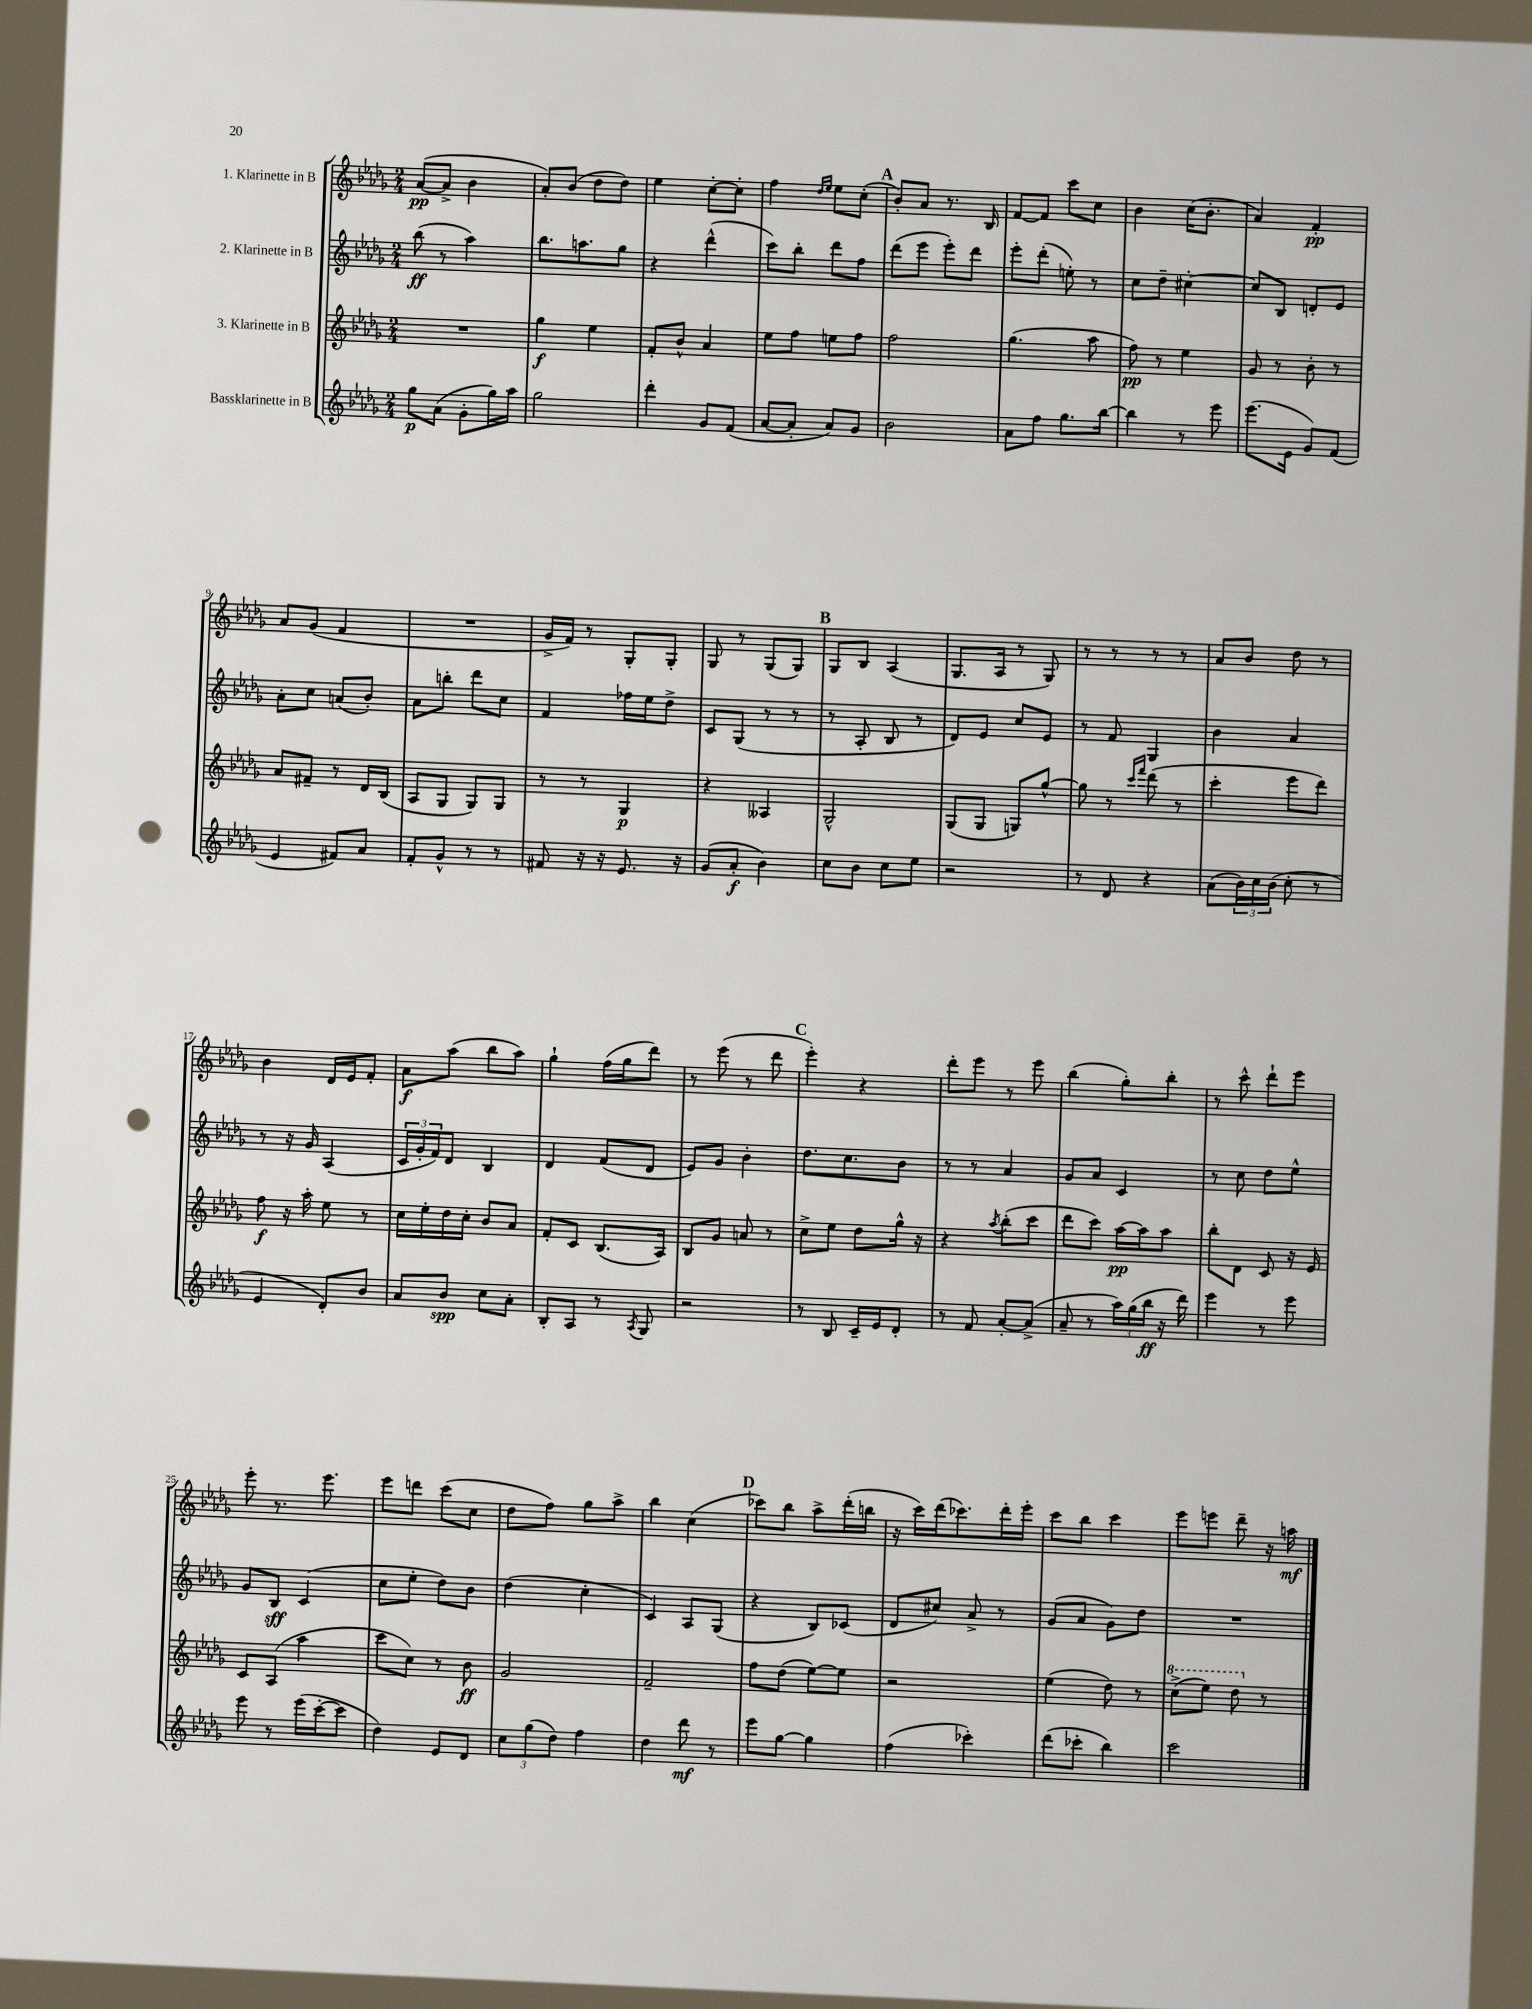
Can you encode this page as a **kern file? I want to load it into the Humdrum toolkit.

**kern	**kern	**kern	**kern
*staff4	*staff3	*staff2	*staff1
*clefG2	*clefG2	*clefG2	*clefG2
*k[b-e-a-d-g-]	*k[b-e-a-d-g-]	*k[b-e-a-d-g-]	*k[b-e-a-d-g-]
*M2/4	*M2/4	*M2/4	*M2/4
8gg-	2r	(8bb-	([8a-
(8a-	.	8r	8a-^]
8g-'	.	4aa-)	4b-
16gg-)	.	.	.
16aa-	.	.	.
=	=	=	=
2gg-	4gg-	8.bb-	8a-')
.	.	.	(8b-
.	.	8.aa	.
.	4ee-	.	8dd-
.	.	8gg-	8dd-)
=	=	=	=
4ddd-'	8f'	4r	4ee-
.	8b-^^	.	.
8g-	4a-	(4ddd-^^	[8cc'
(8f	.	.	8cc']
=	=	=	=
[8a-	8ee-	8ccc)	4ff
8a-']	8ff	8bb-'	.
.	.	.	16qqdd-
.	.	.	16qqee-
8a-)	8ee	8ddd-	8ee-
8g-	8ff	8ff	(8cc'
=	=	=	=
2b-	2ff	(8ddd-	8b-')
.	.	8eee-	8a-
.	.	8eee-')	8.r
.	.	8ddd-	.
.	.	.	16B-
=	=	=	=
8a-	(4.gg-	8eee-'	[8f
8ff	.	(8ddd-'	8f]
8.gg-	.	8ee')	8ccc
.	8aa-	8r	8cc
[16bb-	.	.	.
=	=	=	=
4bb-]	8ff)	8cc	4b-
.	8r	8dd-~	.
8r	4ee-	[4cc#'	(16cc
.	.	.	8.b-'
8eee-	.	.	.
=	=	=	=
(8.eee-	8g-	8cc#]	4a-)
.	8r	8B-	.
16e-	.	.	.
8g-)	8b-'	8d'	4f'
(8f	8r	8e-	.
=	=	=	=
4e-	8a-	8a-'	8a-
.	8f#~	8cc	(8g-
8f#)	8r	(8a	4f
8a-	16d-	8b-')	.
.	(16B-	.	.
=	=	=	=
8f'	8A-	8a-	2r
8g-^^	8G-	8bb'	.
8r	8G-)	8ddd-	.
8r	8G-	8cc	.
=	=	=	=
8f#	8r	4f	16g-^
.	.	.	16f)
16r	8r	.	8r
16r	.	.	.
8.e-	4G-	16ff-	8G-'
.	.	16ee-	.
.	.	8dd-^	8G-'
16r	.	.	.
=	=	=	=
(8g-	4r	8c	8G-
8a-'	.	(8G-	8r
4b-)	4A--	8r	(8G-
.	.	8r	8G-)
=	=	=	=
8cc	2G-^^	8r	8G-
8b-	.	8A-'	8B-
8cc	.	8B-	(4A-
8ee-	.	8r	.
=	=	=	=
2r	(8G-	8d-)	8.G-
.	8G-	8e-	.
.	.	.	16A-
.	8G)	8cc	8r
.	[8gg-^^	8e-	8G-)
=	=	=	=
8r	8gg-]	8r	8r
8d-	8r	8f	8r
.	16qqccc	.	.
.	16qqfff	.	.
4r	(8ddd-	4G-	8r
.	8r	.	8r
=	=	=	=
(8a-	4ccc'	4b-	8a-
24b-)	.	.	8b-
24cc	.	.	.
(24b-	.	.	.
8cc'	8eee-	4a-	8dd-
8r	8ddd-)	.	8r
=	=	=	=
4e-	8ff	8r	4b-
.	16r	16r	.
.	16aa-'	16g-	.
8d-')	8ee-	(4A-	16d-
.	.	.	16e-
8b-	8r	.	8f'
=	=	=	=
8a-	16cc	24c	8a-
.	.	24g-'	.
.	16ee-'	.	.
.	.	24f)	.
8b-	16dd-	8d-	(8aa-
.	16cc'	.	.
8cc	8b-	4B-	8bb-
8a-'	8a-	.	8aa-)
=	=	=	=
8B-'	8f'	4d-	4gg-`
8A-	8c	.	.
8r	(8.B-	(8f	(16ff
.	.	.	16gg-
8qA-	.	.	.
8G-	.	8d-	8ddd-)
.	16A-)	.	.
=	=	=	=
2r	8B-	8e-)	8r
.	8g-	8g-	(8eee-
.	8a	4b-'	8r
.	8r	.	8ddd-
=	=	=	=
8r	8cc^	8.dd-	4eee-')
8B-	8ee-	.	.
.	.	8.cc	.
16c~	8dd-	.	4r
16e-	.	.	.
8d-'	16gg-^^	8b-	.
.	16r	.	.
=	=	=	=
8r	4r	8r	8ddd-'
8f	.	8r	8eee-
.	8qaa-	.	.
[8a-'	(8bb-'	4a-	8r
(8a-^]	8ccc	.	8eee-
=	=	=	=
8a-~	8ddd-	8g-	(4bb-
8r	8ccc)	8a-	.
24aa-)	[16aa-	4c	8gg-')
(24gg-	.	.	.
.	16aa-]	.	.
24bb-	.	.	.
16r	8aa-	.	8bb-'
16ddd-)	.	.	.
=	=	=	=
4eee-	8bb-'	8r	8r
.	8d-	8cc	8ccc^^
8r	8c	8dd-	8ddd-`
8eee-	16r	8ee-^^	8eee-
.	16e-	.	.
=	=	=	=
8eee-	8c	8g-	8eee-'
8r	(8A-	8B-	8.r
(16eee-	4aa-	(4c	.
[16ccc'	.	.	8.eee-
8ccc]	.	.	.
=	=	=	=
4dd-)	8ccc	8cc	8eee-
.	8cc)	8ee-'	8ddd
8e-	8r	8dd-)	(8ccc
8d-	8b-	8b-	8cc
=	=	=	=
12cc	2g-	(4dd-	8dd-
(12gg-	.	.	.
.	.	.	8ff)
12dd-)	.	.	.
4ff	.	4cc'	8gg-
.	.	.	8aa-^
=	=	=	=
4dd-	2f~	4c)	4bb-
8ddd-	.	8A-	(4cc
8r	.	(8G-	.
=	=	=	=
8eee-	8ff	4r	8ccc-)
[8gg-	(8dd-	.	8bb-
4gg-]	[8ee-)	8B-)	8aa-^
.	8ee-]	(8c-	(16ddd-'
.	.	.	16bb
=	=	=	=
(4ff	2r	8d-	16r
.	.	.	16ccc)
.	.	8cc#)	(16ddd-
.	.	.	8.ccc-)
4ccc-')	.	8a-^	.
.	.	8r	16ddd-'
.	.	.	16eee-'
=	=	=	=
(8ddd-	(4ee-	(8g-	8ccc
8ccc-'	.	8a-	8bb-
4bb-)	8dd-)	8g-)	4ccc
.	8r	8dd-	.
=	=	=	=
2ccc	(8ccc^	2r	8eee-
.	8eee-)	.	8eee
.	8ddd-	.	8ddd-~
.	8r	.	16r
.	.	.	16aa
==	==	==	==
*-	*-	*-	*-
